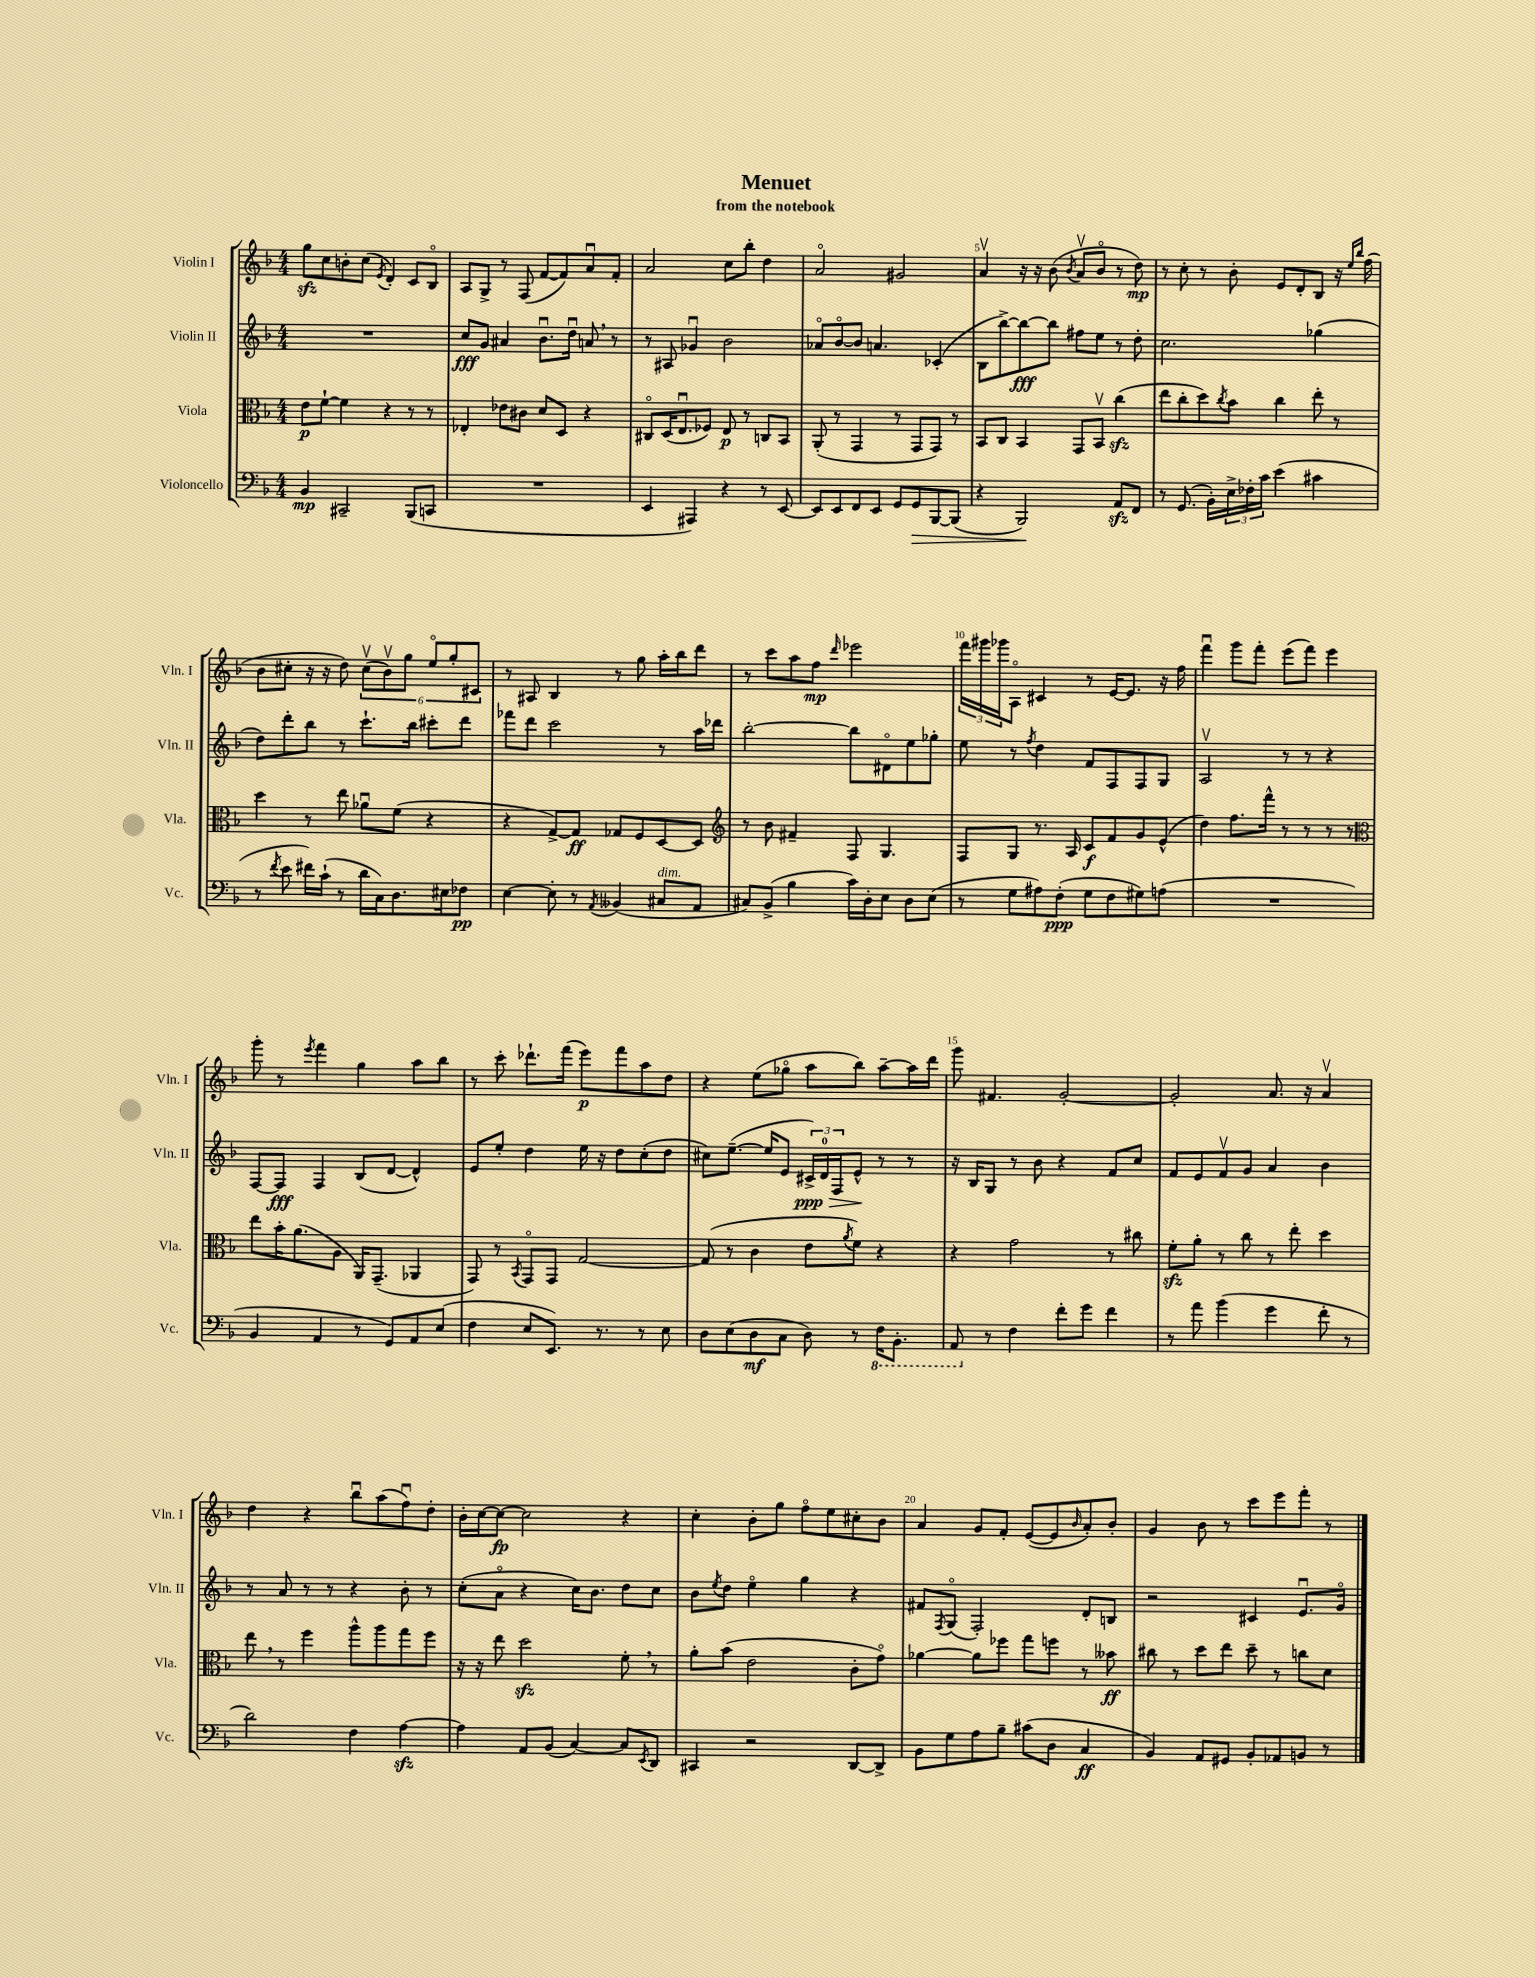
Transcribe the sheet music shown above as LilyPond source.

\header { title = "Menuet" subtitle = "from the notebook" }
<<
\new StaffGroup <<
\new Staff = "s0" \with { instrumentName = "Violin I" shortInstrumentName = "Vln. I" } {
    \clef treble \key f \major \numericTimeSignature \time 4/4
    g''8\sfz c''8 b'8-. c''8( \acciaccatura { e'8 } d'4-.) c'8 bes8\flageolet |
    a8 g8-> r8 f8( f'8~ f'8) a'8\downbow f'8-. |
    a'2 c''8 bes''8-. d''4 |
    a'2\flageolet gis'2 |
    a'4\upbow r16 r16 bes'8( \acciaccatura { bes'8 } a'8\upbow bes'8\flageolet r8 d''8\mp) |
    r8 c''8-. r8 bes'8-. e'8 d'8-. bes8 r16 \grace { e''16 bes''16 } f''16( |
    bes'8 cis''8-. r16 r16 d''8) \tuplet 6/4 { cis''8\upbow( bes'8\upbow) g''8 e''8\flageolet g''8-. cis'8 } |
    r8 ais8 bes4 r8 g''8 a''16-. bes''16 d'''8 |
    r8 c'''8 a''8 f''8\mp \grace { d'''16 } ees'''2 |
    \tuplet 3/2 { f'''16 gis'''16 ges'''16 } a8\flageolet cis'4 r8 e'16~ e'8. r16 f''16 |
    f'''4\downbow g'''8 f'''8-. e'''8( f'''8) e'''4 |
    g'''8-. r8 \acciaccatura { e'''8 } f'''4 g''4 a''8 bes''8 |
    r8 c'''8-. des'''8.-! f'''16( e'''8\p) f'''8 a''8 d''8 |
    r4 e''8( ges''8\flageolet a''8 bes''8) a''8~-- a''16 d'''16 |
    g'''8 fis'4. g'2~-. |
    g'2-. a'8. r16 a'4\upbow |
    d''4 r4 bes''8\downbow a''8( f''8\downbow) d''8-. |
    bes'16-. c''16~ c''8~\fp c''2 r4 |
    c''4-. bes'8-. g''8 f''8\flageolet e''8 cis''8-. bes'8 |
    a'4 g'8 f'8-. e'8~( e'8 \grace { bes'16 } a'8-.) bes'8-. |
    g'4 bes'8 r8 c'''8 e'''8 f'''8-. r8 \bar "|." |
}
\new Staff = "s1" \with { instrumentName = "Violin II" shortInstrumentName = "Vln. II" } {
    \clef treble \key f \major \numericTimeSignature \time 4/4
    R1 |
    c''8\fff g'8 ais'4 bes'8.\downbow d''16\downbow a'8 \breathe r8 |
    r8 ais8 ges'4\downbow bes'2 |
    aes'8\flageolet bes'8~\flageolet bes'8 a'4. ces'4-.( |
    bes8 bes''8~->) bes''8~\fff bes''8 fis''8 e''8 r8 d''8-. |
    c''2. ges''4( |
    d''8) d'''8-. bes''8 r8 c'''8.-! bes''16 cis'''8-. d'''8 |
    fes'''8 d'''8 c'''2 r8 a''16 des'''16 |
    bes''2~-. bes''8 dis'8\flageolet e''8 ges''8-. |
    e''8 r8 \acciaccatura { f''8 } d''4 f'8 f8 f8 g8 |
    a2\upbow r8 r8 r4 |
    f8~ f8\fff f4 bes8( d'8~ d'4-^) |
    e'8 e''8-. d''4 e''16 r16 d''8 c''8-.( d''8 |
    cis''8) e''8.~--( e''16 e'8 \tuplet 3/2 { cis'16->\ppp\>) d'16-0 f16 } e'8-^\! r8 r8 |
    r16 bes16 g8 r8 bes'8 r4 f'8 c''8 |
    f'8 e'8 f'8\upbow g'8 a'4 bes'4 |
    r8 a'8 r8 r8 r4 bes'8-. r8 |
    c''8-.( a'8\flageolet r4 c''16) bes'8. d''8 c''8 |
    bes'8 \acciaccatura { e''8 } d''8 e''4\flageolet g''4 r4 |
    fis'8 \acciaccatura { f8 } g8\flageolet( f2-.) d'8-. b8 |
    r2 cis'4 e'8.\downbow g'16\flageolet \bar "|." |
}
\new Staff = "s2" \with { instrumentName = "Viola" shortInstrumentName = "Vla." } {
    \clef alto \key f \major \numericTimeSignature \time 4/4
    e'8\p f'8~-! f'4 r4 r8 r8 |
    ees4-. ees'8 cis'8 d'8 d8 r4 |
    cis8\flageolet d16( e8.\downbow fes8) e8\p r8 c8 bes,8 |
    a,8-.( r8 g,4 r8 g,8 g,8) r8 |
    bes,8 c8 bes,4 g,8 bes,8\upbow c''4\sfz( |
    e''8 c''8-. d''8) \acciaccatura { c''8 } bes'8 c''4 e''8-. r8 |
    d''4 r8 e''8 aes'8\downbow f'8( r4 |
    r4 g8~->) g8\ff ges8 f8 d8~ d8 |
    \clef treble r8 bes'8 fis'4-- f8 g4. |
    f8 g8 r8. a16 c'8\f f'8 g'8 e'8-^( |
    d''4) f''8. f'''16-^ r8 r8 r8 r8 |
    \clef alto e''8 bes'16-. a'8.( a8 a,16) g,8.--( aes,4 |
    g,8) r8 \acciaccatura { bes,8 } g,8\flageolet g,8 g2~ |
    g8( r8 c'4 e'8 \acciaccatura { a'8 } f'8) r4 |
    r4 g'2 r8 cis''8 |
    f'8-.\sfz a'8-. r8 c''8 r8 e''8-. d''4 |
    e''8 \breathe r8 f''4 a''8-^ a''8 g''8 f''8 |
    r16 r16 e''8 d''2\sfz f'8-. \breathe r8 |
    a'8-. bes'8( e'2 c'8-. g'8\flageolet) |
    aes'4~ aes'8 fes''8 g''8 f''8 r8 beses'8\ff |
    cis''8 r8 d''8 e''8 d''8-- r8 c''8 d'8 \bar "|." |
}
\new Staff = "s3" \with { instrumentName = "Violoncello" shortInstrumentName = "Vc." } {
    \clef bass \key f \major \numericTimeSignature \time 4/4
    bes,4\mp cis,2-- bes,,8( c,8 |
    R1 |
    e,4 ais,,4) r4 r8 e,8~ |
    e,8 e,8 f,8 e,8 g,8 g,8\> bes,,8~ bes,,8( |
    r4 bes,,2\!) a,8\sfz f,8 |
    r8 g,8.( bes,16-.) \tuplet 3/2 { e16-> fes16-. c'16 } e'4( cis'4 |
    r8 \acciaccatura { f'8 } e'8 fis'16) c'16-!( r8 d'16 c16) d8. eis16 fes8\pp |
    e4~ e8-. r8 \acciaccatura { a,8 } beses,4( cis8^\markup { \italic "dim." } a,8 |
    cis8) bes,8->( bes4 c'16) d16-. e8 d8 e8( |
    r8 g8 ais8) f8-.\ppp( g8 f8 gis8) a8( |
    R1 |
    bes,4 a,4 r8 g,8) a,8 e8( |
    f4 e8 e,8.) r8. r8 e8 |
    d8 e8( d8\mf c8 d8) r8 \ottava #-1 f,16 bes,,8.-. |
    a,,8 \ottava #0 r8 f4 f'8-. g'8 f'4 |
    r8 a'8 bes'4( g'4 f'8-. r8 |
    d'2) f4 a4~\sfz |
    a4 a,8 bes,8( c4~) c8 \acciaccatura { e,8 } d,8 |
    cis,4 r2 d,8~ d,8-> |
    bes,8 g8 a8 bes8-- cis'8( d8 c4\ff |
    bes,4) a,8 gis,8 bes,8-. aes,8 b,8 r8 \bar "|." |
}
>>
>>
\layout { \context { \Score \override BarNumber.break-visibility = ##(#f #t #t) barNumberVisibility = #(every-nth-bar-number-visible 5) } }
